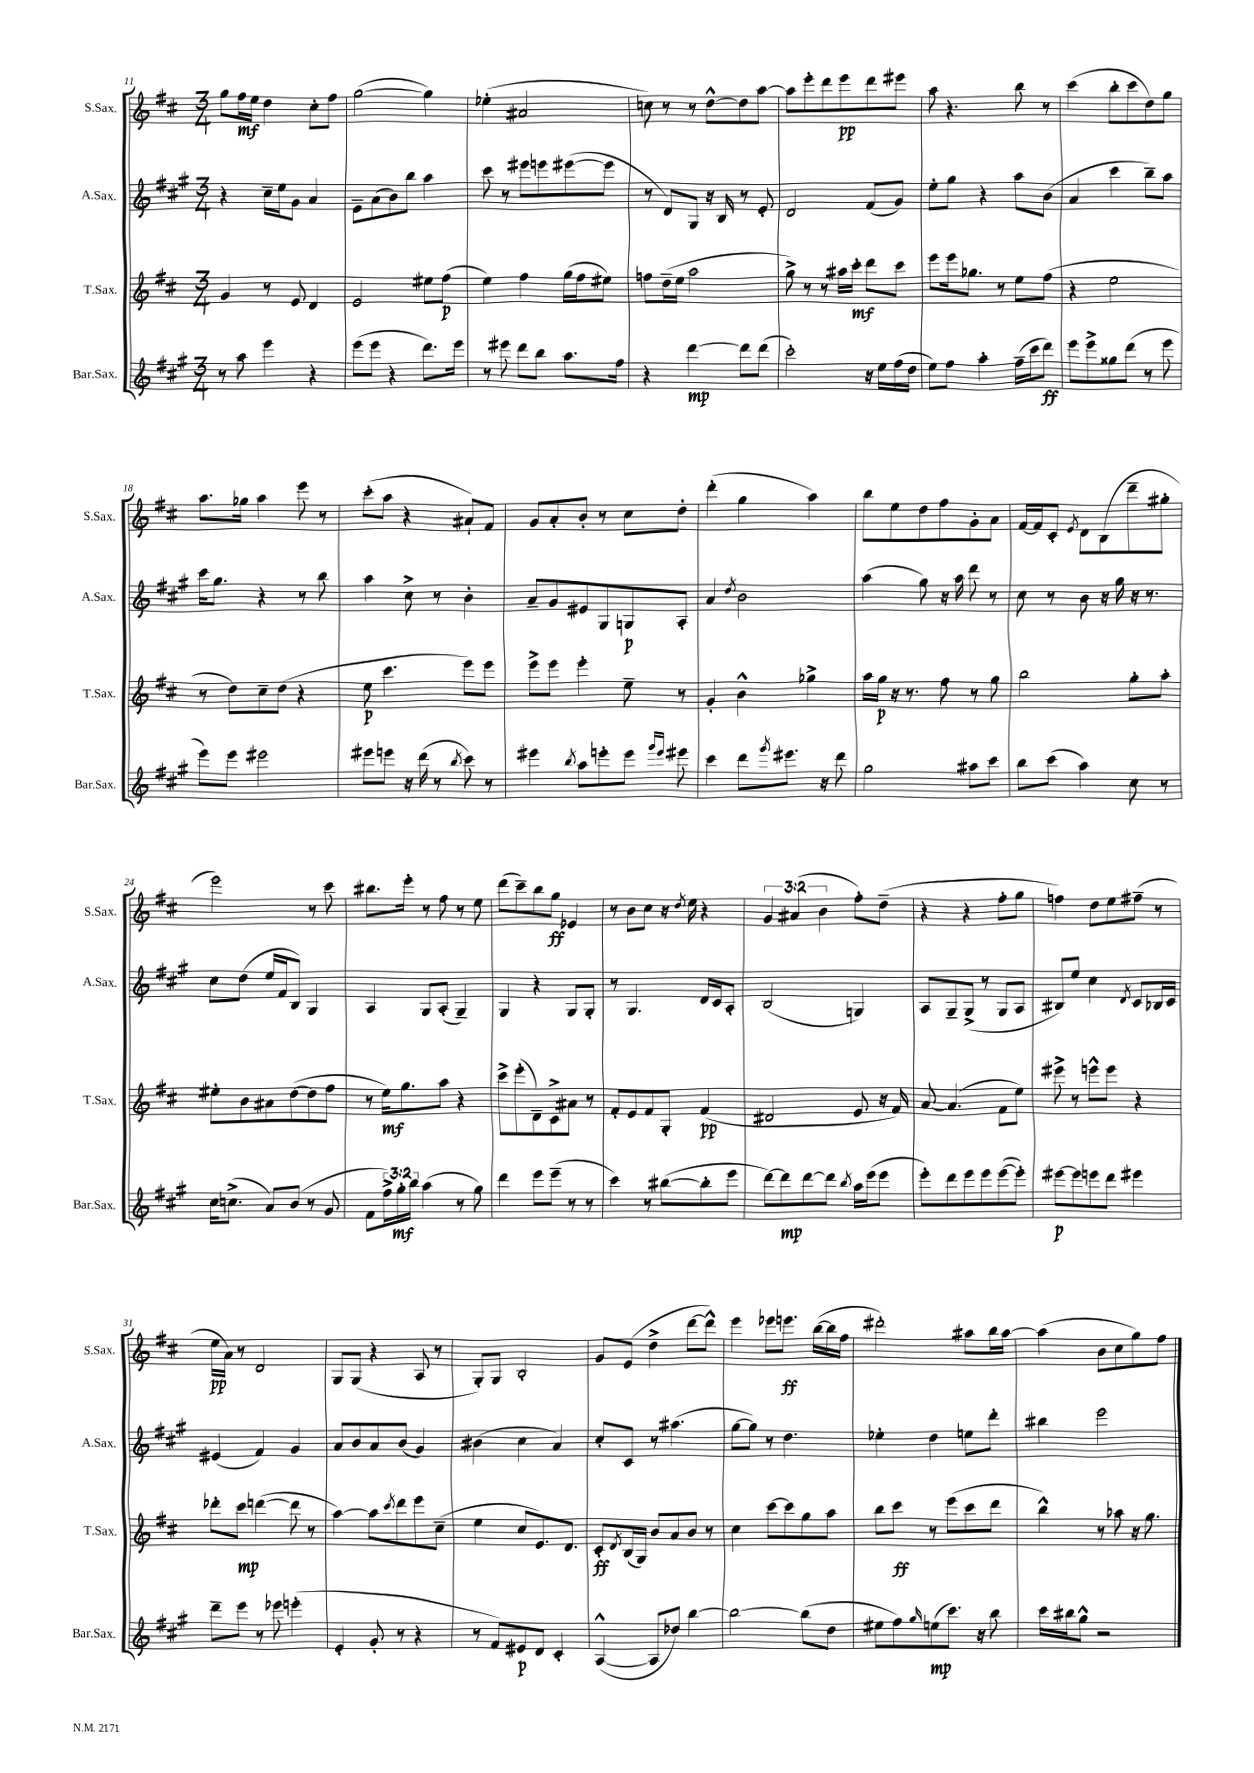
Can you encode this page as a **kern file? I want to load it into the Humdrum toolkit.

**kern	**kern	**kern	**kern
*staff4	*staff3	*staff2	*staff1
*clefG2	*clefG2	*clefG2	*clefG2
*k[f#c#g#]	*k[f#c#]	*k[f#c#g#]	*k[f#c#]
*M3/4	*M3/4	*M3/4	*M3/4
8r	4g	4r	8gg
8aa	.	.	16ff#
.	.	.	16ee
4eee	8r	16cc#~	4dd
.	.	16ee	.
.	8e	8g#	.
4r	4d	4a	8cc#'
.	.	.	8ff#
=	=	=	=
(8eee	2e	8e~	([2gg
8eee	.	(8a	.
4r	.	8b)	.
.	.	8bb	.
8.ddd)	8ee#	4aa	4gg])
.	(8ff#	.	.
16eee	.	.	.
=	=	=	=
8r	4ee)	8ccc#	(4ee-'
8eee#	.	8r	.
8ddd	4ff#	8eee#	2a#
8bb	.	8eee	.
8.aa	(16gg	([8eee#	.
.	16ff#	.	.
.	8ee#)	8eee#]	.
16ff#	.	.	.
=	=	=	=
4r	8ff	8r	8cc)
.	(16dd~	8d)	8r
.	16ee	.	.
[4ddd	2aa	8G#	8r
.	.	16r	[8dd^^
.	.	16B	.
8ddd]	.	8r	8dd]
(8ddd	.	8e'	[8aa
=	=	=	=
2ccc#')	8gg^)	2d	8aa]
.	8r	.	8eee'
.	8r	.	8ddd
.	16aa#	.	8eee
.	16ccc#'	.	.
16r	8ddd	(8f#	8ddd
16ee	.	.	.
(16ff#	8ccc#	8g#)	8eee#
16dd	.	.	.
=	=	=	=
8ee)	8eee	8ee'	8aa
8ff#	16eee	8gg#	4.r
.	8.gg-	.	.
4aa'	.	4r	.
.	8r	.	.
(16ff#~	8ee	8aa	8bb
16ccc#	.	.	.
8ddd)	(8ff#	(8b	8r
=	=	=	=
8eee	4r	4a	(4ccc#
8eee^	.	.	.
8gg##	2ee	4ccc#	8bb'
(8ddd	.	.	8ccc#
8r	.	8bb~)	8dd)
8eee	.	8aa	8gg
=	=	=	=
8eee)	8r	16ccc#	8.aa
.	.	8.gg#	.
8eee	8dd)	.	.
.	.	.	16gg-
2eee#	8cc#~	4r	4aa
.	(8dd	.	.
.	4r	8r	8eee
.	.	8bb	8r
=	=	=	=
8eee#	8ee	4aa	(8ccc#'
8eee	4.ccc#	.	8aa
16r	.	8cc#^	4r
(16ddd	.	.	.
8r	.	8r	.
8qbb	.	.	.
8ccc#)	8eee)	4b'	8a#`)
8r	8eee	.	8f#
=	=	=	=
4eee#	8eee^	8a~	8g
.	8eee	8g#	8a'
8qbb	.	.	.
8aa	4eee'	8e#	8b'
8eee'	.	8G#	8r
8eee	8ee~	8G	8cc#
16qqggg#	.	.	.
16qqeee	.	.	.
8eee#	8r	8A'	8dd'
=	=	=	=
4ccc#	4g'	4a	(4ddd'
.	.	8qdd	.
8ddd	4b^^	2b	4gg
8qggg#	.	.	.
8.eee#	.	.	.
.	4gg-^	.	4aa)
16r	.	.	.
8ddd	.	.	.
=	=	=	=
2gg#	16aa	(4aa	8bb
.	16gg	.	.
.	16r	.	8ee
.	8.r	.	.
.	.	8gg#)	8dd
.	8ff#	16r	8ff#
.	.	16aa	.
8aa#	8r	8ddd	8g'
8ccc#	8gg	8r	8a
=	=	=	=
8bb	2bb	8cc#	[16f#
.	.	.	16f#]
(8ccc#	.	8r	8c#'
.	.	.	8qe
4aa)	.	8b	8d
.	.	16r	(8B
.	.	16gg#	.
8cc#	8gg'	16r	8ddd~
.	.	8.r	.
8r	8aa'	.	8gg#'
=	=	=	=
16cc#	8ee#'	8cc#	2eee)
(8.cc^	.	.	.
.	8b	(8dd	.
8a)	8a#	16ee	.
.	.	16f#	.
(8b	([8dd	8B)	.
8r	8dd]	4G#	8r
8g#	8ff#	.	8ccc#
=	=	=	=
8f#	8r	4A	8.bb#
24ff#^)	16ee)	.	.
24gg#'	.	.	.
.	8.gg	.	16eee'
24bb	.	.	.
(4aa	.	8G#	8r
.	8aa	(8A'	8ff#
8r	4r	4G#~)	8r
8gg#)	.	.	8ee
=	=	=	=
4ddd	8ccc#^	4G#	(8ddd
.	(8eee'	.	8ccc#~)
8eee	8d~)	4r	8bb
(8eee~	8c#^	.	8gg
8r	8a#	8G#	4e-
8r	8r	8G#'	.
=	=	=	=
4ccc#)	8f#'	8r	8r
.	8e	4.G#	8b
8r	8f#	.	8cc#
([8bb#	8G'	.	16r
.	.	.	8qdd
.	.	.	16ee
8bb#']	(4f#	16d	4r
.	.	16c#	.
8eee	.	8A'	.
=	=	=	=
[8ddd)	2d#	(2B	6g
8ddd]	.	.	.
.	.	.	(6a#
[8ddd	.	.	.
.	.	.	6b
8ddd]	.	.	.
8qbb	.	.	.
16aa	8e	4G)	8ff#')
(16eee	.	.	.
8eee	16r	.	(8dd~
.	16f#)	.	.
=	=	=	=
8eee')	[8a	8A	4r
8ddd	(4.a]	8G#~	.
8eee	.	(8G#^	4r
8eee	.	8r	.
([8eee	8f#	8G#	8ff#'
8eee'])	8ee)	8A	8gg
=	=	=	=
[8eee#	8eee#^	8B#)	4ff)
8eee#]	8r	8ee	.
8eee	8eee^^	4cc#	8dd
8ddd	8eee	.	8ee
.	.	8qd	.
4eee#	4r	8c#	(8ff#~
.	.	16B-	8r
.	.	16c#	.
=	=	=	=
8ddd~	8ddd-'	(4e#	16ee
.	.	.	16a)
8eee	8ccc#	.	8r
8r	([4ddd	4f#)	2d
8eee-	.	.	.
(4eee'	8ddd]	4g#	.
.	8r	.	.
=	=	=	=
4e'	[4aa)	8a	8G
.	.	8b	(8G
8g#'	8aa]	8a	4r
.	8qccc#	.	.
8r	8ddd	(8b	.
4r	8eee	4g#)	8A
.	(8cc#~	.	8r
=	=	=	=
8r	4ee	(4b#	8G')
8f#)	.	.	8G
8e#	8cc#	4cc#	2B'
8d	8.e)	.	.
4c#'	.	4a)	.
.	8.d	.	.
=	=	=	=
([4A^^	8c#'	8cc#'	8g
.	8qd	.	.
.	(16B	8c#	(8e
.	16G)	.	.
8A]	8b	8r	4dd^
8dd-)	8a	(4.aa#	.
[4bb	8b	.	[8ddd
.	8r	.	8ddd^^])
=	=	=	=
2bb_	4cc#	[8gg#	4eee
.	.	8gg#])	.
.	[8ccc#	8r	8eee-
.	8ccc#]	4.dd	8.eee
(8bb]	8gg	.	.
.	.	.	([16bb
8dd	8aa	.	16bb]
.	.	.	16ff#
=	=	=	=
8ee#	8bb	4ee-'	2ddd#')
8ff#)	8ccc#	.	.
16qqgg#	.	.	.
(8ee	8r	4dd	.
8.ccc#)	(8eee	.	.
.	8ccc#	8ee	8aa#
16r	.	.	.
8bb	8ddd	8ddd'	16bb
.	.	.	[16aa#
=	=	=	=
16ccc#	4bb^^)	4bb#	(4aa#]
16bb#	.	.	.
8gg#^^	.	.	.
2r	8r	2eee	8b
.	8aa-	.	8cc#
.	16r	.	8gg)
.	8.gg	.	.
.	.	.	8ff#
==	==	==	==
*-	*-	*-	*-
